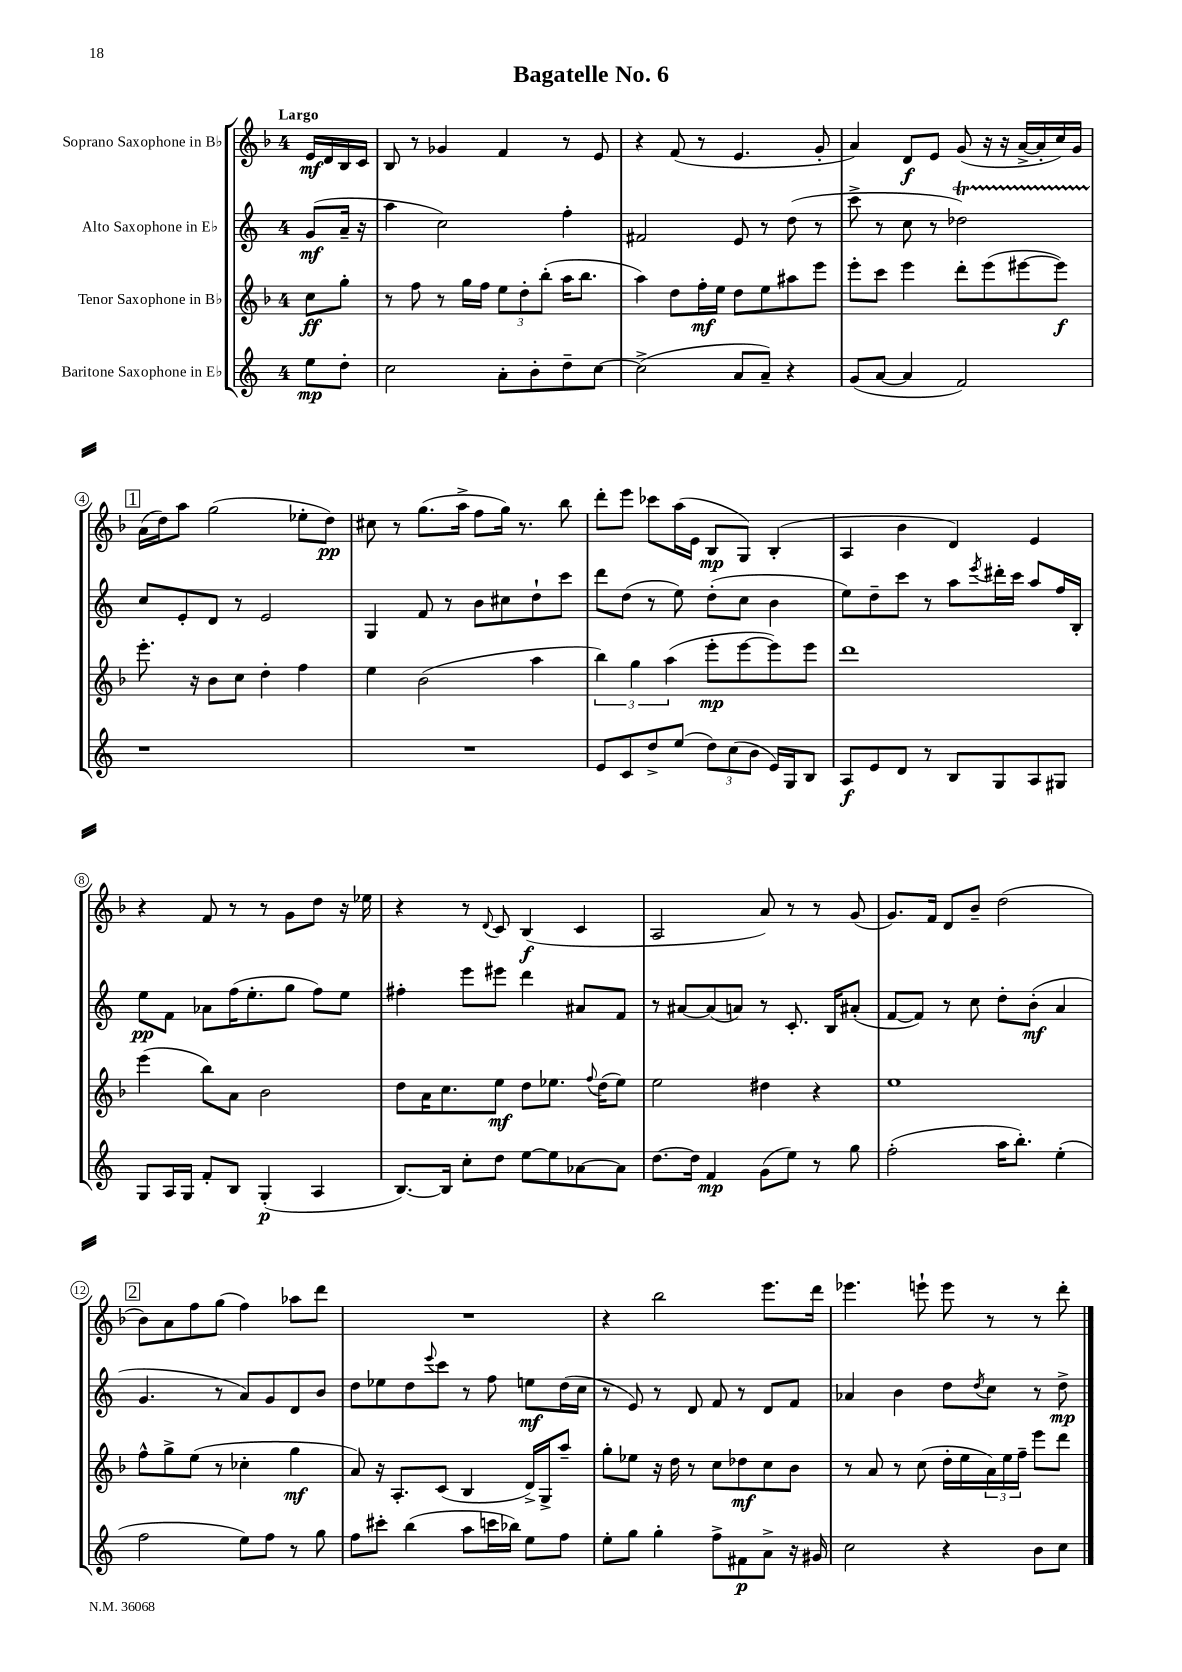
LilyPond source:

\header { title = "Bagatelle No. 6" }
<<
\new StaffGroup <<
\new Staff = "s0" \with { instrumentName = "Soprano Saxophone in Bb" } {
    \clef treble \key f \major \once \override Staff.TimeSignature.style = #'single-digit \time 4/4 \partial 4 \tempo "Largo"
    e'16\mf d'16 bes16 c'16 |
    bes8 r8 ges'4 f'4 r8 e'8 |
    r4 f'8( r8 e'4. g'8-. |
    a'4) d'8\f e'8 g'8( r16 r16 a'16~-> a'16-. c''16) g'16 |
    \mark \markup { \box "1" } a'16( d''16) a''8 g''2( ees''8-. d''8\pp) |
    cis''8 r8 g''8.( a''16-> f''8 g''16) r8. bes''8 |
    d'''8-. e'''8 ces'''8 a''16( e'16 bes8\mp g8) bes4-.( |
    a4 bes'4 d'4) e'4 |
    r4 f'8 r8 r8 g'8 d''8 r16 ees''16 |
    r4 r8 \appoggiatura { d'8 } c'8 bes4\f( c'4 |
    a2 a'8) r8 r8 g'8( |
    g'8.) f'16 d'8 bes'8-- d''2( |
    \mark \markup { \box "2" } bes'8) a'8 f''8 g''8( f''4) aes''8 d'''8 |
    R1 |
    r4 bes''2 e'''8. d'''16 |
    ees'''4. e'''8-! e'''8 r8 r8 d'''8-. \bar "|." |
}
\new Staff = "s1" \with { instrumentName = "Alto Saxophone in Eb" } {
    \clef treble \key c \major \once \override Staff.TimeSignature.style = #'single-digit \time 4/4 \partial 4
    g'8\mf( a'16-- r16 |
    a''4 c''2) f''4-. |
    fis'2 e'8 r8 d''8( r8 |
    c'''8-> r8 c''8 r8 des''2\startTrillSpan) |
    \mark \markup { \box "1" } c''8\stopTrillSpan e'8-. d'8 r8 e'2 |
    g4 f'8 r8 b'8 cis''8 d''8-! c'''8 |
    d'''8 d''8( r8 e''8) d''8-.( c''8 b'4 |
    e''8) d''8-- c'''8 r8 a''8 \acciaccatura { e'''8 } dis'''16-. c'''16 a''8 f''16 b16-. |
    e''8\pp f'8 aes'8 f''16( e''8.-. g''8 f''8) e''8 |
    fis''4-. e'''8 eis'''8 d'''4 ais'8 f'8 |
    r8 ais'8~ ais'8( a'8) r8 c'8.-. b16 ais'8-.( |
    f'8~ f'8) r8 c''8 d''8-. b'8-.\mf( a'4 |
    \mark \markup { \box "2" } g'4. r8 a'8) g'8 d'8 b'8 |
    d''8 ees''8 d''8 \appoggiatura { e'''8 } c'''8 r8 f''8 e''8\mf d''16( c''16 |
    r8 e'8) r8 d'8 f'8 r8 d'8 f'8 |
    aes'4 b'4 d''8 \acciaccatura { d''8 } c''8 r8 d''8->\mp \bar "|." |
}
\new Staff = "s2" \with { instrumentName = "Tenor Saxophone in Bb" } {
    \clef treble \key f \major \once \override Staff.TimeSignature.style = #'single-digit \time 4/4 \partial 4
    c''8\ff g''8-. |
    r8 f''8 r8 g''16 f''16 \tuplet 3/2 { e''8 d''8-. bes''8-.( } a''16 bes''8. |
    a''4) d''8 f''16-.\mf e''16 d''8 e''8 ais''8 e'''8 |
    e'''8-. c'''8 e'''4 d'''8-. e'''8( eis'''8~ eis'''8\f) |
    \mark \markup { \box "1" } e'''8.-. r16 bes'8 c''8 d''4-. f''4 |
    e''4 bes'2( a''4 |
    \tuplet 3/2 { bes''4) g''4 a''4( } e'''8-.\mp e'''8~ e'''8) e'''8 |
    d'''1 |
    e'''4( bes''8) a'8 bes'2 |
    d''8 a'16 c''8. e''8\mf d''8 ees''8. \appoggiatura { f''8 } d''16( ees''8) |
    e''2 dis''4 r4 |
    e''1 |
    \mark \markup { \box "2" } f''8-^ g''8-> e''8( r8 ces''4-. g''4\mf |
    a'8) r16 a8.-. c'8( bes4 d'16->) g16-> a''8-- |
    g''8-. ees''8 r16 d''16 r8 c''8 des''8\mf c''8 bes'8 |
    r8 a'8 r8 c''8( d''16-. e''16 \tuplet 3/2 { a'16) e''16 f''16-- } e'''8 d'''8 \bar "|." |
}
\new Staff = "s3" \with { instrumentName = "Baritone Saxophone in Eb" } {
    \clef treble \key c \major \once \override Staff.TimeSignature.style = #'single-digit \time 4/4 \partial 4
    e''8\mp d''8-. |
    c''2 a'8-. b'8-. d''8-- c''8~ |
    c''2->( a'8 a'8--) r4 |
    g'8( a'8~ a'4 f'2) |
    \mark \markup { \box "1" } r1 |
    R1 |
    e'8 c'8 d''8-> e''8( \tuplet 3/2 { d''8) c''8( b'8 } e'16) g16 b8 |
    a8\f e'8 d'8 r8 b8 g8 a8 gis8 |
    g8 a16 g16 f'8-. b8 g4-.\p( a4 |
    b8.~) b16 c''8-. d''8 e''8~ e''8 aes'8~ aes'8 |
    d''8.~ d''16 f'4\mp g'8( e''8) r8 g''8 |
    f''2-.( a''16 b''8.-.) e''4-.( |
    \mark \markup { \box "2" } f''2 e''8) f''8 r8 g''8 |
    f''8 cis'''8-. b''4( a''8 c'''16 bes''16) e''8 f''8 |
    e''8-. g''8 g''4-. f''8-> fis'8\p a'8-> r16 gis'16 |
    c''2 r4 b'8 c''8 \bar "|." |
}
>>
>>
\layout { \context { \Score \override BarNumber.stencil = #(make-stencil-circler 0.1 0.3 ly:text-interface::print) } }
